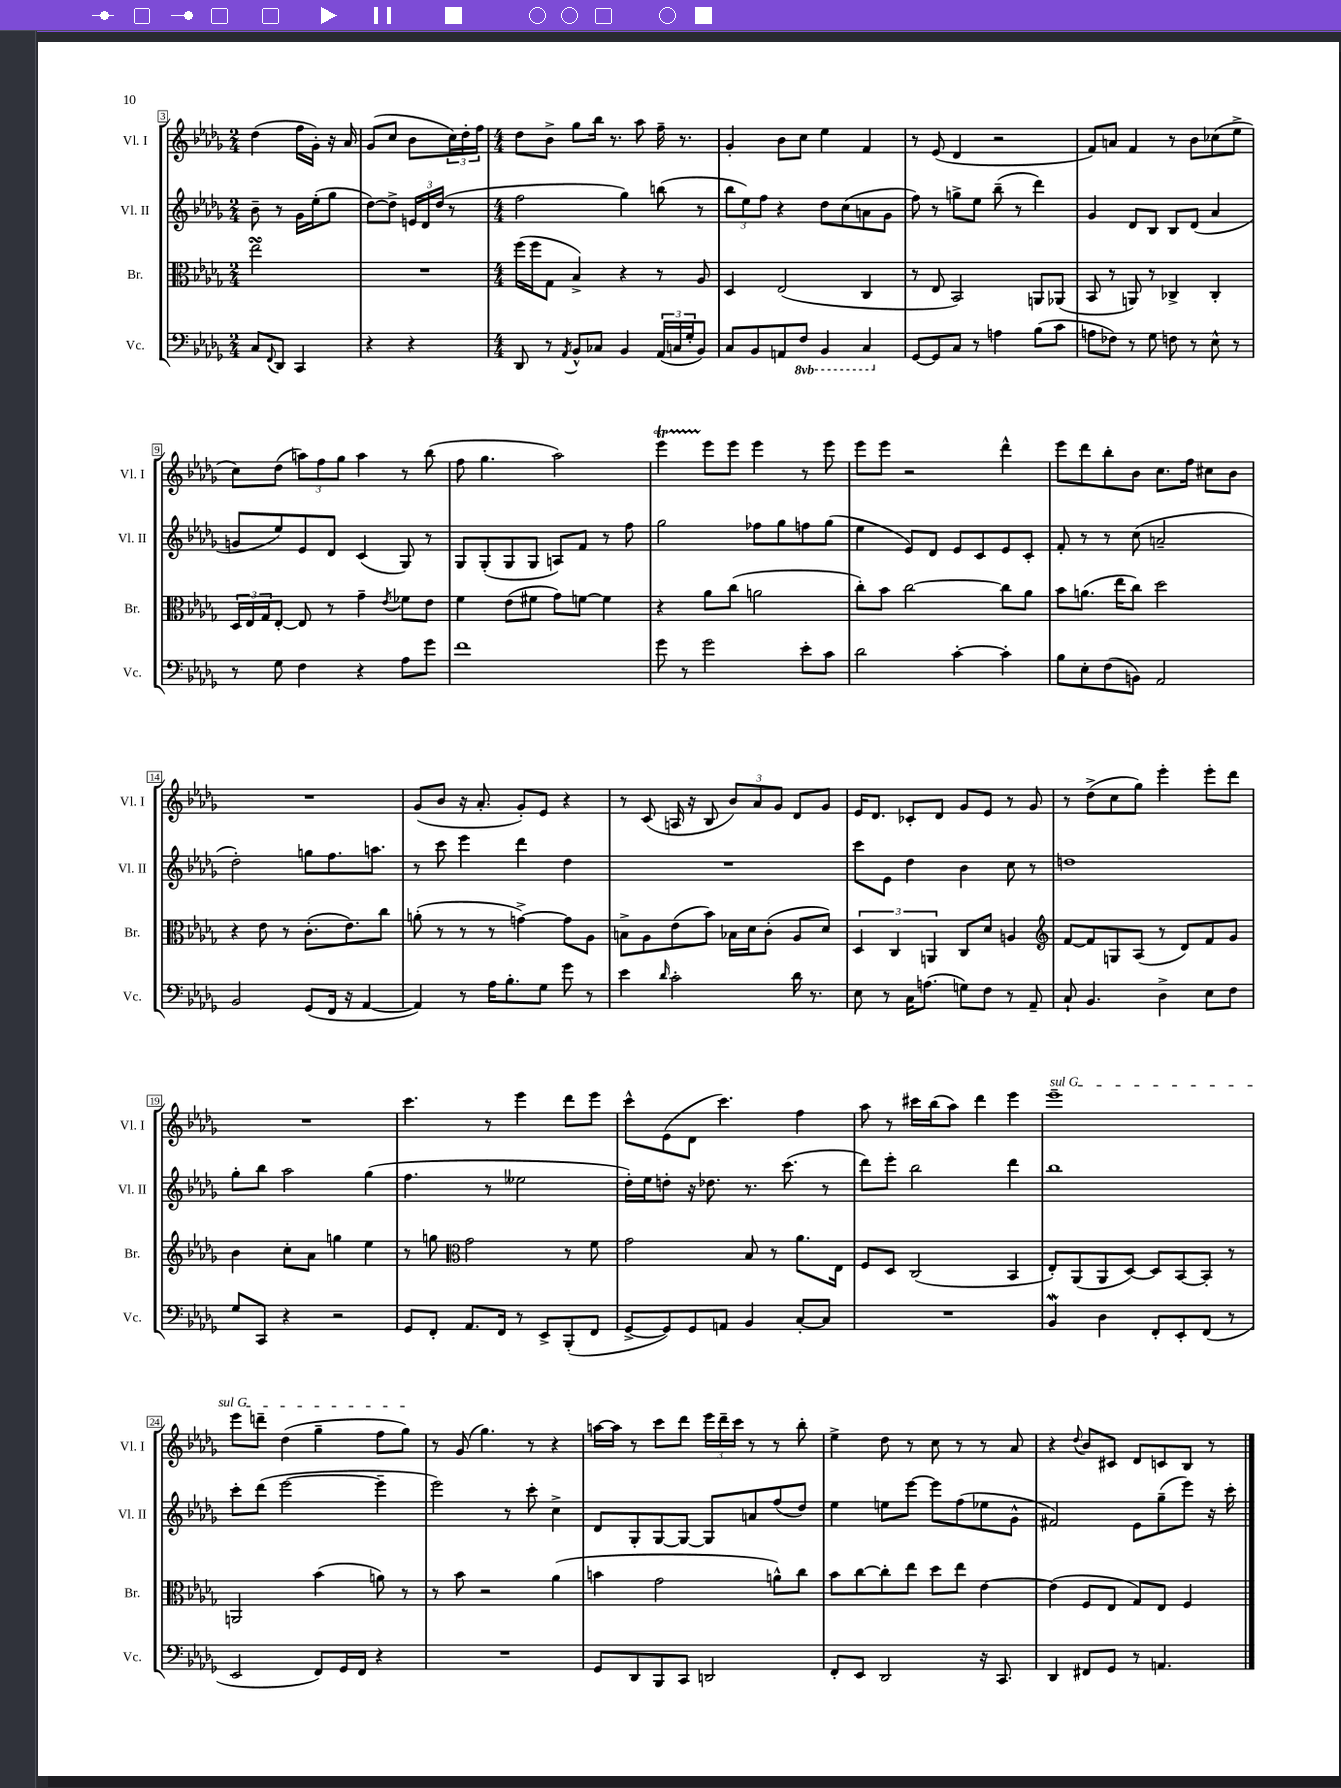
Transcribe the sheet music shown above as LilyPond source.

<<
\new StaffGroup <<
\new Staff = "s0" \with { instrumentName = "Vl. I" shortInstrumentName = "Vl. I" } {
    \clef treble \key des \major \numericTimeSignature \time 2/4
    des''4( f''16 ges'16-.) r16 aes'16 |
    ges'8( c''8 bes'8 \tuplet 3/2 { c''16) des''16-. f''16 } |
    \numericTimeSignature \time 4/4 des''8 bes'8-> ges''8 bes''16 r8. aes''8 f''16-- r8. |
    ges'4-. bes'8 c''8 ees''4 f'4 |
    r8 ees'8( des'4 r2 |
    f'8) a'8 f'4 r8 bes'8 ces''8( ees''8-> |
    c''8) des''8( \tuplet 3/2 { a''8) f''8 ges''8 } a''4 r8 bes''8( |
    f''8 ges''4. aes''2) |
    ees'''4\startTrillSpan ees'''8\stopTrillSpan ees'''8 ees'''4 r8 ees'''8 |
    ees'''8 ees'''8 r2 des'''4-^ |
    ees'''8 des'''8 bes''8-. bes'8 c''8. f''16 cis''8 bes'8 |
    R1 |
    ges'8( bes'8 r16 aes'8.-. ges'8-.) ees'8 r4 |
    r8 c'8( a16 r16 bes8 \tuplet 3/2 { bes'8) aes'8 ges'8 } des'8 ges'8 |
    ees'16 des'8. ces'8-. des'8 ges'8 ees'8 r8 ges'8 |
    r8 des''8->( c''8 ges''8) ees'''4-. ees'''8-. des'''8 |
    R1 |
    c'''4. r8 ees'''4 des'''8 ees'''8 |
    c'''8-^ ees'8( des'8 c'''4.) f''4 |
    aes''8 r8 cis'''16 bes''16( aes''8) des'''4 ees'''4 |
    \once \override TextSpanner.bound-details.left.text = \markup { \italic "sul G" } ees'''1--\startTextSpan |
    ees'''8 d'''8-- des''4( ges''4-- f''8 ges''8\stopTextSpan) |
    r8 ges'8( ges''4.) r8 r4 |
    a''16~ a''16 r8 c'''8 des'''8 \tuplet 3/2 { ees'''16 des'''16-- c'''16 } r8 r8 bes''8-. |
    ees''4-> des''8 r8 c''8 r8 r8 aes'8 |
    r4 \appoggiatura { des''8 } bes'8 cis'8 des'8 c'8 bes8 r8 \bar "|." |
}
\new Staff = "s1" \with { instrumentName = "Vl. II" shortInstrumentName = "Vl. II" } {
    \clef treble \key des \major \numericTimeSignature \time 2/4
    bes'8-- r8 ges'16 ees''16-.( ges''8 |
    des''8~) des''8-> \tuplet 3/2 { e'16 des'16 des''16( } r8 |
    \numericTimeSignature \time 4/4 f''2 ges''4) b''8( r8 |
    \tuplet 3/2 { bes''8 ees''8) f''8 } r4 des''8 c''8( a'8 ges'8 |
    f''8) r8 g''8-> ees''8 bes''8--( r8 des'''4) |
    ges'4 des'8 bes8 bes8 des'8( aes'4 |
    g'8 ees''8) ees'8 des'8 c'4( ges8) r8 |
    ges8 ges8-.( ges8 ges8 a8) f'8 r8 f''8 |
    ges''2 fes''8 ges''8 f''8 ges''8( |
    ees''4 ees'8) des'8 ees'8 c'8 ees'8 c'8-. |
    f'8-. r8 r8 c''8( a'2-- |
    des''2-.) g''8 f''8. a''8. |
    r8 c'''8 ees'''4 des'''4 des''4 |
    R1 |
    c'''8 ees'8 des''4 bes'4 c''8 r8 |
    d''1 |
    ges''8-. bes''8 aes''2 ges''4( |
    f''4. r8 eeses''2 |
    des''16-.) ees''16 d''8-. r16 des''8. r8. c'''8.( r8 |
    des'''8) ees'''8-. bes''2 des'''4 |
    bes''1 |
    c'''8-. des'''8( ees'''2~ ees'''4-- |
    ees'''2) r8 c'''8-. c''4-> |
    des'8 ges8-. ges8~ ges8~ ges8 a'8 f''8( des''8) |
    ees''4 e''8 ees'''8~ ees'''8 f''8( ees''8 ges'8-^ |
    fis'2) ees'8 ges''8--( ees'''8) r16 c'''16-. \bar "|." |
}
\new Staff = "s2" \with { instrumentName = "Br." shortInstrumentName = "Br." } {
    \clef alto \key des \major \numericTimeSignature \time 2/4
    ees''2\turn |
    R2 |
    \numericTimeSignature \time 4/4 f''16( f''16 ges8 bes4->) r4 r8 aes8 |
    des4 ees2( c4 |
    r8 ees8 bes,2) a,8 aes,8( |
    bes,8 r8 a,8) r8 ces4-> ces4-. |
    \tuplet 3/2 { des16 ees16 ges16 } ees8~-. ees8 r8 ges'4-- \acciaccatura { ees'8 } fes'8 ees'8 |
    f'4 ees'8( fis'8 ges'8) f'8~ f'4 |
    r4 aes'8 c''8( a'2 |
    c''8-.) bes'8 c''2~ c''8 aes'8 |
    bes'8 a'8.( ees''16 c''8) des''2 |
    r4 ees'8 r8 c'8.-.( ees'8.) c''8 |
    a'8-.( r8 r8 r8 g'4~->) g'8 aes8 |
    b8-> aes8 ees'8( bes'8) bes16 des'16 c'8-.( aes8 des'8) |
    \tuplet 3/2 { des4 c4 a,4 } c8 des'8 a4 |
    \clef treble f'8~ f'8 g8 aes8( r8 des'8) f'8 ges'8 |
    bes'4 c''8-. aes'8 g''4 ees''4 |
    r8 g''8 \clef alto ges'2 r8 f'8 |
    ges'2 bes8 r8 aes'8. ees16 |
    f8 des8 c2( bes,4 |
    ees8-.) aes,8( aes,8 des8~) des8 bes,8~ bes,8-. r8 |
    a,2 bes'4( a'8) r8 |
    r8 bes'8 r2 aes'4( |
    b'4 ges'2 a'8-^) c''8 |
    bes'8 c''8~ c''8-. ees''8 des''8 ees''8 ees'4~ |
    ees'4( f8 ees8 ges8) ees8 f4 \bar "|." |
}
\new Staff = "s3" \with { instrumentName = "Vc." shortInstrumentName = "Vc." } {
    \clef bass \key des \major \numericTimeSignature \time 2/4 \set Staff.ottavationMarkups = #ottavation-simple-ordinals
    c8 \appoggiatura { f,8 } des,8 c,4 |
    r4 r4 |
    \numericTimeSignature \time 4/4 des,8 r8 \acciaccatura { aes,8 } bes,8-^ ces8 bes,4 \tuplet 3/2 { aes,16( c16 ges16-. } bes,8) |
    c8 bes,8 a,8 \ottava #-1 f,8 bes,,4 c,4 \ottava #0 |
    ges,8~ ges,8 c8 r8 a4 bes8( c'8 |
    a8 fes8) r8 ges8 f8 r8 ees8-^ r8 |
    r8 ges8 f4 r4 aes8 ges'8 |
    f'1 |
    ges'8 r8 ges'2 ees'8-. c'8 |
    des'2 c'4~-. c'4-. |
    bes8 ees8-. f8( b,8) aes,2 |
    bes,2 ges,8( f,16 r16 aes,4~ |
    aes,4) r8 aes16 bes8.-. ges8 ges'8 r8 |
    ees'4 \grace { des'16 } c'2-. des'16 r8. |
    ees8 r8 c16 a8.( g8) f8 r8 aes,8-- |
    c8-! bes,4. des4-> ees8 f8 |
    ges8 c,8 r4 r2 |
    ges,8 f,8-. aes,8. f,16 r8 ees,8-> bes,,8-.( f,8 |
    ges,8~-> ges,8) ges,8 a,8 bes,4 c8~-. c8 |
    R1 |
    bes,4\mordent des4 f,8-. ees,8-. f,8( r8 |
    ees,2 f,8) ges,16 f,16 r4 |
    R1 |
    ges,8 des,8 bes,,8 c,8 d,2 |
    f,8-. ees,8 des,2 r16 c,8. |
    des,4 fis,8 ges,8 r8 a,4. \bar "|." |
}
>>
>>
\layout { \context { \Score currentBarNumber = #3 \override BarNumber.stencil = #(make-stencil-boxer 0.1 0.3 ly:text-interface::print) } }
